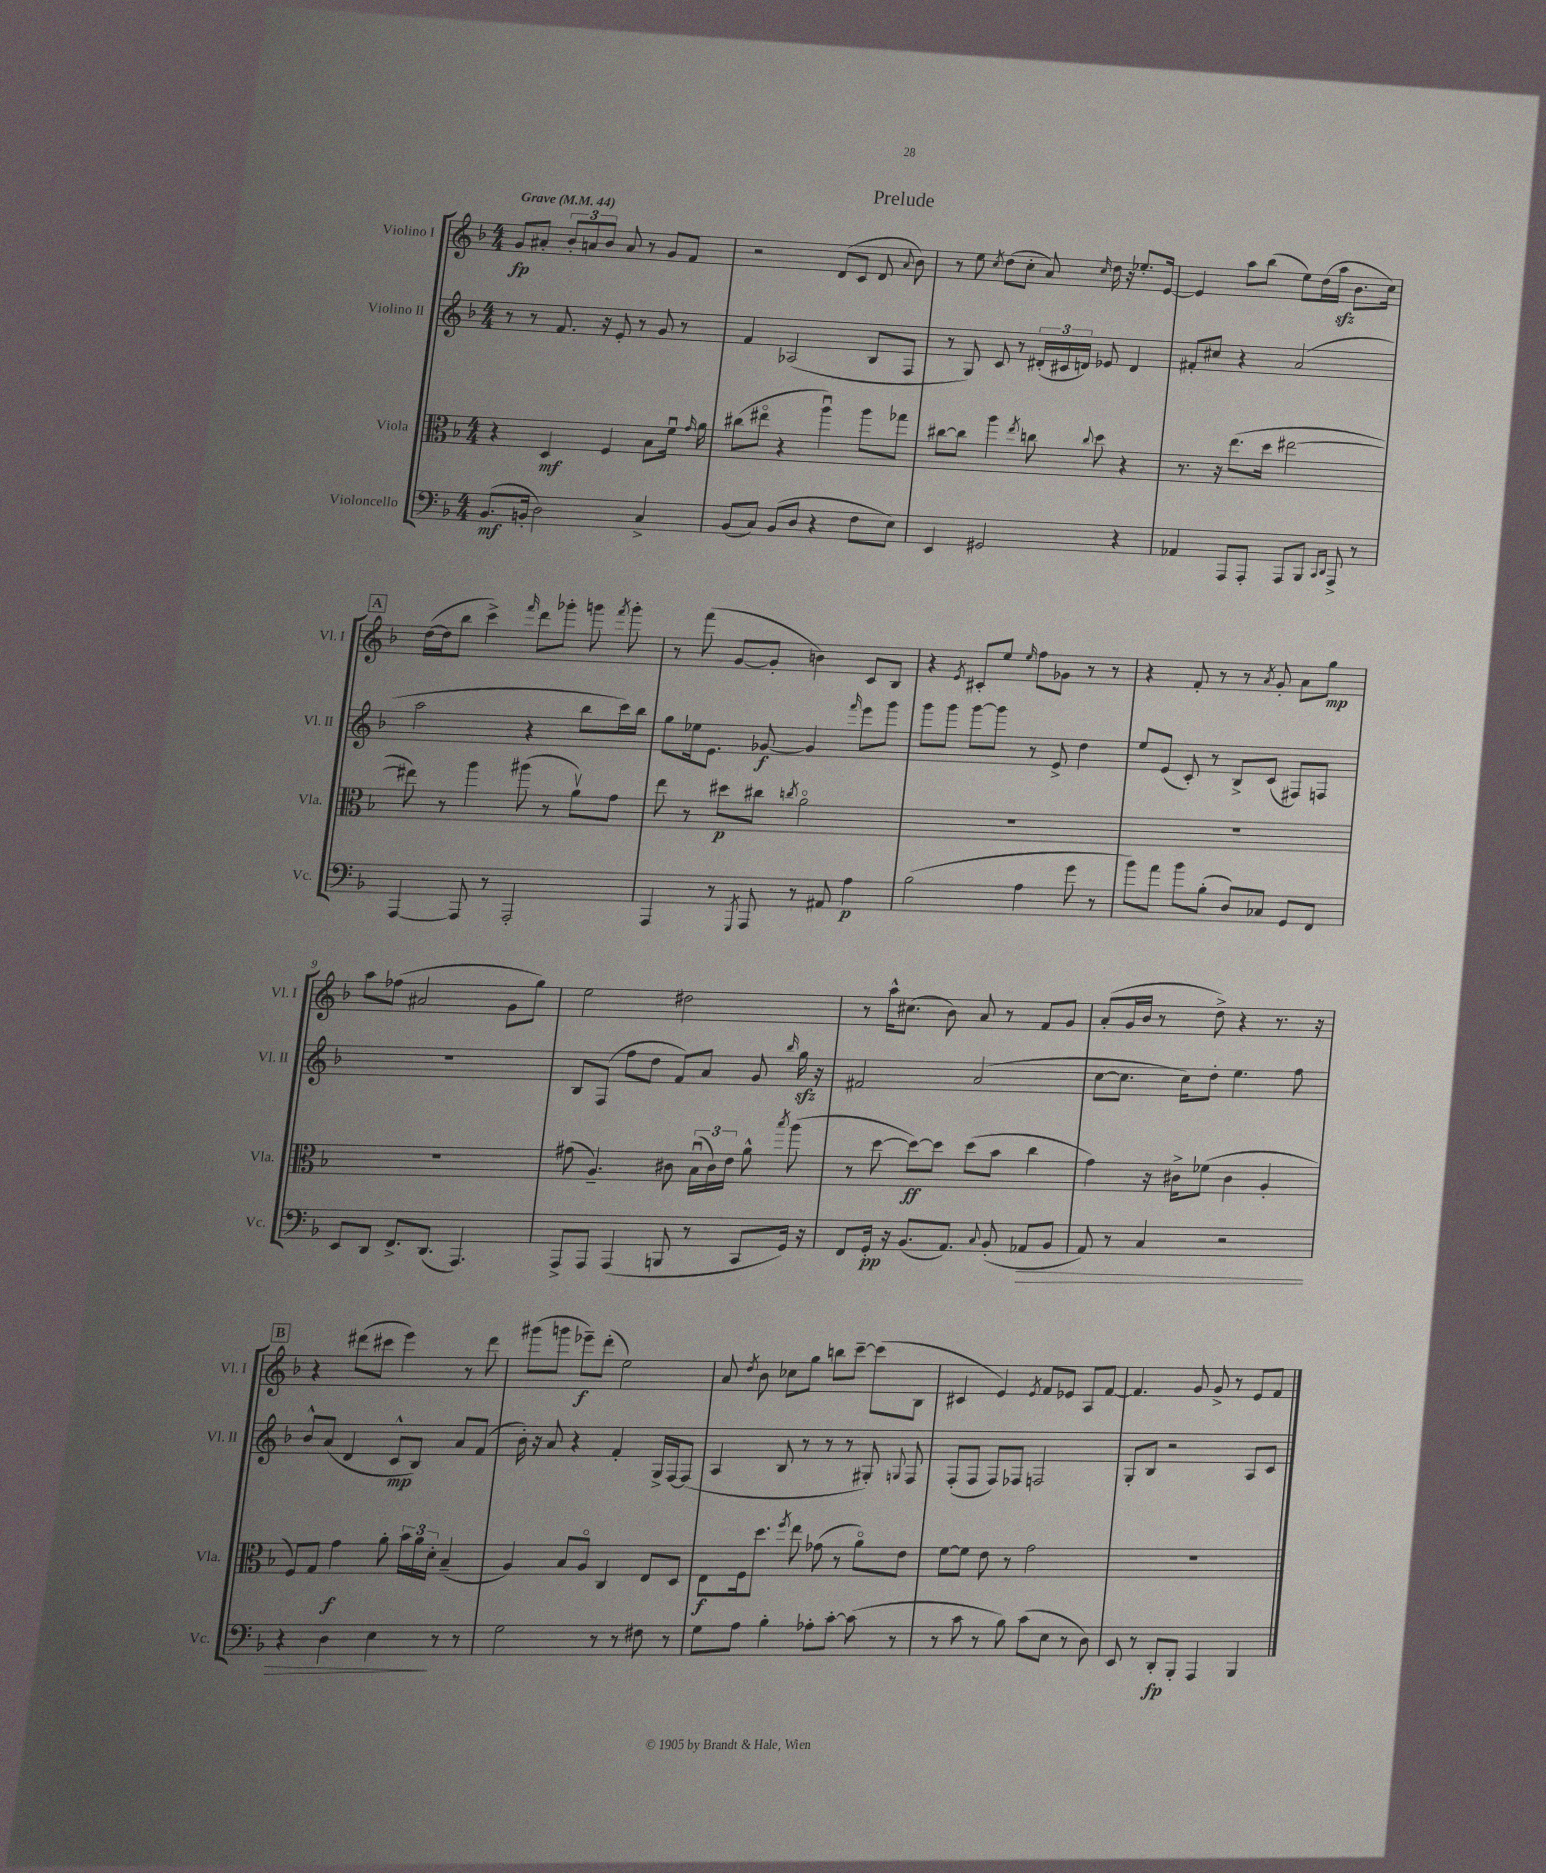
\header { title = "Prelude" }
<<
\new StaffGroup <<
\new Staff = "s0" \with { instrumentName = "Violino I" shortInstrumentName = "Vl. I" } {
    \clef treble \key f \major \numericTimeSignature \time 4/4 \tempo "Grave" 4 = 44
    \autoBeamOff g'8[\fp ais'8]-. \tuplet 3/2 { bes'8[-. a'8 bes'8] } a'8 r8 g'8[ f'8] |
    r2 d'8[( c'8] d'8 \appoggiatura { a'8 } bes'8) |
    r8 e''8 \acciaccatura { c''8 } d''8[( c''8]-. a'8) \grace { c''16 } d''16 r16 ees''8.[-. e'16]~ |
    e'4 a''8[ bes''8]( e''8[) d''16( a''16]\sfz bes'8.[ c''16]) |
    \mark \markup { \box "A" } d''16[~( d''16 bes''8] c'''4->) \grace { f'''16 } d'''8[ ges'''8]-. g'''8 \acciaccatura { f'''8 } g'''8-. |
    r8 f'''8( g'8[~ g'8]-. b'4) c'8[ bes8] |
    r4 \acciaccatura { e'8 } cis'8[-. e''8] \grace { e''16 } f''8[ ges'8] r8 r8 |
    r4 f'8-. r8 r8 \acciaccatura { a'8 } g'8-. a'8[ g''8]\mp |
    a''8[ fes''8]( ais'2 g'8[ g''8]) |
    e''2 dis''2 |
    r8 a''16[-^ cis''8.]( bes'8) a'8 r8 f'8[ g'8] |
    a'8[-.( g'16 bes'16] r8 d''8->) r4 r8. r16 |
    \mark \markup { \box "B" } r4 dis'''8[( cis'''8] e'''4) r8 dis'''8 |
    gis'''8[( g'''8] ees'''8[--\f) d'''8]-.( e''2) |
    a'8 \acciaccatura { d''8 } bes'8 ces''8[ g''8] b''8[ c'''8]~-- c'''8[( bes8] |
    cis'4 e'4) \acciaccatura { e'8 } f'8[ ees'8] a8[ f'8]~ |
    f'4. g'8 g'8-> r8 e'8[ f'8] \bar "|." |
}
\new Staff = "s1" \with { instrumentName = "Violino II" shortInstrumentName = "Vl. II" } {
    \clef treble \key f \major \numericTimeSignature \time 4/4
    \autoBeamOff r8 r8 f'8. r16 e'8-. r8 g'8 r8 |
    f'4 aes2( bes8[ f8] |
    r8 g8) c'8 r8 \tuplet 3/2 { dis'16[-.( cis'16 d'16]) } ees'8 d'4 |
    fis'8[-. cis''8] r4 a'2( |
    \mark \markup { \box "A" } a''2 r4 bes''8[ c'''16) bes''16] |
    g''8[ ees''16 e'8.] ges'8~\f ges'4 \grace { f'''16 } e'''8[ g'''8] |
    g'''8[ g'''8] g'''8[~ g'''8] r8 e'8-> d''4 |
    e''8[ e'8]( c'8-.) r8 bes8[-> c'8]( fis8[) f8] |
    R1 |
    bes8[ f8]( f''8[ d''8] f'8[) a'8] g'8 \grace { bes''16 } g''16\sfz r16 |
    fis'2 a'2( |
    c''8[~ c''8.] c''16[) d''8]-. e''4. f''8 |
    \mark \markup { \box "B" } bes'8[-^ a'8]( d'4 c'8[-^\mp bes8]) a'8[ f'8]( |
    bes'16-.) r16 a'8 r4 f'4-. g16[-> f16~ f8]( |
    a4 bes8 r8 r8 r8 gis8-.) \appoggiatura { g8 } f8 |
    f8[-.( f8] f8[) fes8] f2 |
    g8[-. bes8] r2 a8[ c'8] \bar "|." |
}
\new Staff = "s2" \with { instrumentName = "Viola" shortInstrumentName = "Vla." } {
    \clef alto \key f \major \numericTimeSignature \time 4/4
    \autoBeamOff r4 d4\mf f4 bes8[ f'16]\downbow \grace { g'16 } a'16 |
    cis''8[( eis''8]\flageolet r4 a''4\downbow) a''8[ ges''8] |
    cis''8[~ cis''8] a''4 \acciaccatura { e''8 } c''8 \appoggiatura { c''8 } d''8 r4 |
    r8. r16 e''8.[( d''16] eis''2~ |
    \mark \markup { \box "A" } eis''8) r8 a''4 ais''8( r8 a'8[\upbow) g'8] |
    e''8 r8 dis''8[\p cis''8] \acciaccatura { c''8 } a'2\flageolet |
    R1 |
    R1 |
    R1 |
    gis'8( a4.--) cis'8 \tuplet 3/2 { bes16[\downbow( cis'16) e'16] } a'8-^ \acciaccatura { bes''8 } a''8( |
    r8 d''8~ d''8[~\ff) d''8] d''8[( bes'8] c''4 |
    g'4) r16 cis'16[-> fes'8]( cis'4 a4-. |
    \mark \markup { \box "B" } f8[) g8] g'4\f a'8-. \tuplet 3/2 { bes'16[ a'16 d'16]-. } bes4--( |
    a4) bes8[ a8]\flageolet c4 e8[ d8] |
    e8[\f f16 d''8.] \acciaccatura { f''8 } e''8 ges'8( r8 a'8[\flageolet) e'8] |
    f'8[~ f'8] e'8 r8 g'2 |
    R1 \bar "|." |
}
\new Staff = "s3" \with { instrumentName = "Violoncello" shortInstrumentName = "Vc." } {
    \clef bass \key f \major \numericTimeSignature \time 4/4
    \autoBeamOff bes,8.[\mf( b,16]-. d2) c4-> |
    bes,8[( c8]) bes,8[( d8] r4 f8[ e8]) |
    e,4 gis,2 r4 |
    aes,4 a,,8[ a,,8]-. a,,8[ bes,,8] \grace { c,16[ d,16] } a,,8-> r8 |
    \mark \markup { \box "A" } a,,4~ a,,8 r8 a,,2-. |
    a,,4 r8 \acciaccatura { g,,8 } a,,8 r8 ais,8 a4\p |
    bes2( a4 g'8 r8 |
    bes'8[) a'8] bes'8[ bes8]-.( d8[) ces8] g,8[ f,8] |
    e,8[ d,8] f,8.[-> d,8.]( a,,4.) |
    a,,8[-> a,,8] a,,4( b,,8 r8 c,8[ g,16]) r16 |
    f,8[ g,16]-.\pp r16 bes,8.[( a,8.]) \appoggiatura { c8 } bes,8-.( aes,8[\> bes,8] |
    a,8) r8 c4 r2 |
    \mark \markup { \box "B" } r4 d4 e4\! r8 r8 |
    g2 r8 r8 fis8 r8 |
    g8[ a8] bes4-. aes8[-. c'8]~-. c'8( r8 |
    r8 c'8 r8 bes8) c'8[( e8] r8 d8) |
    e,8 r8 d,8[-.\fp bes,,8]-. a,,4 bes,,4 \bar "|." |
}
>>
>>
